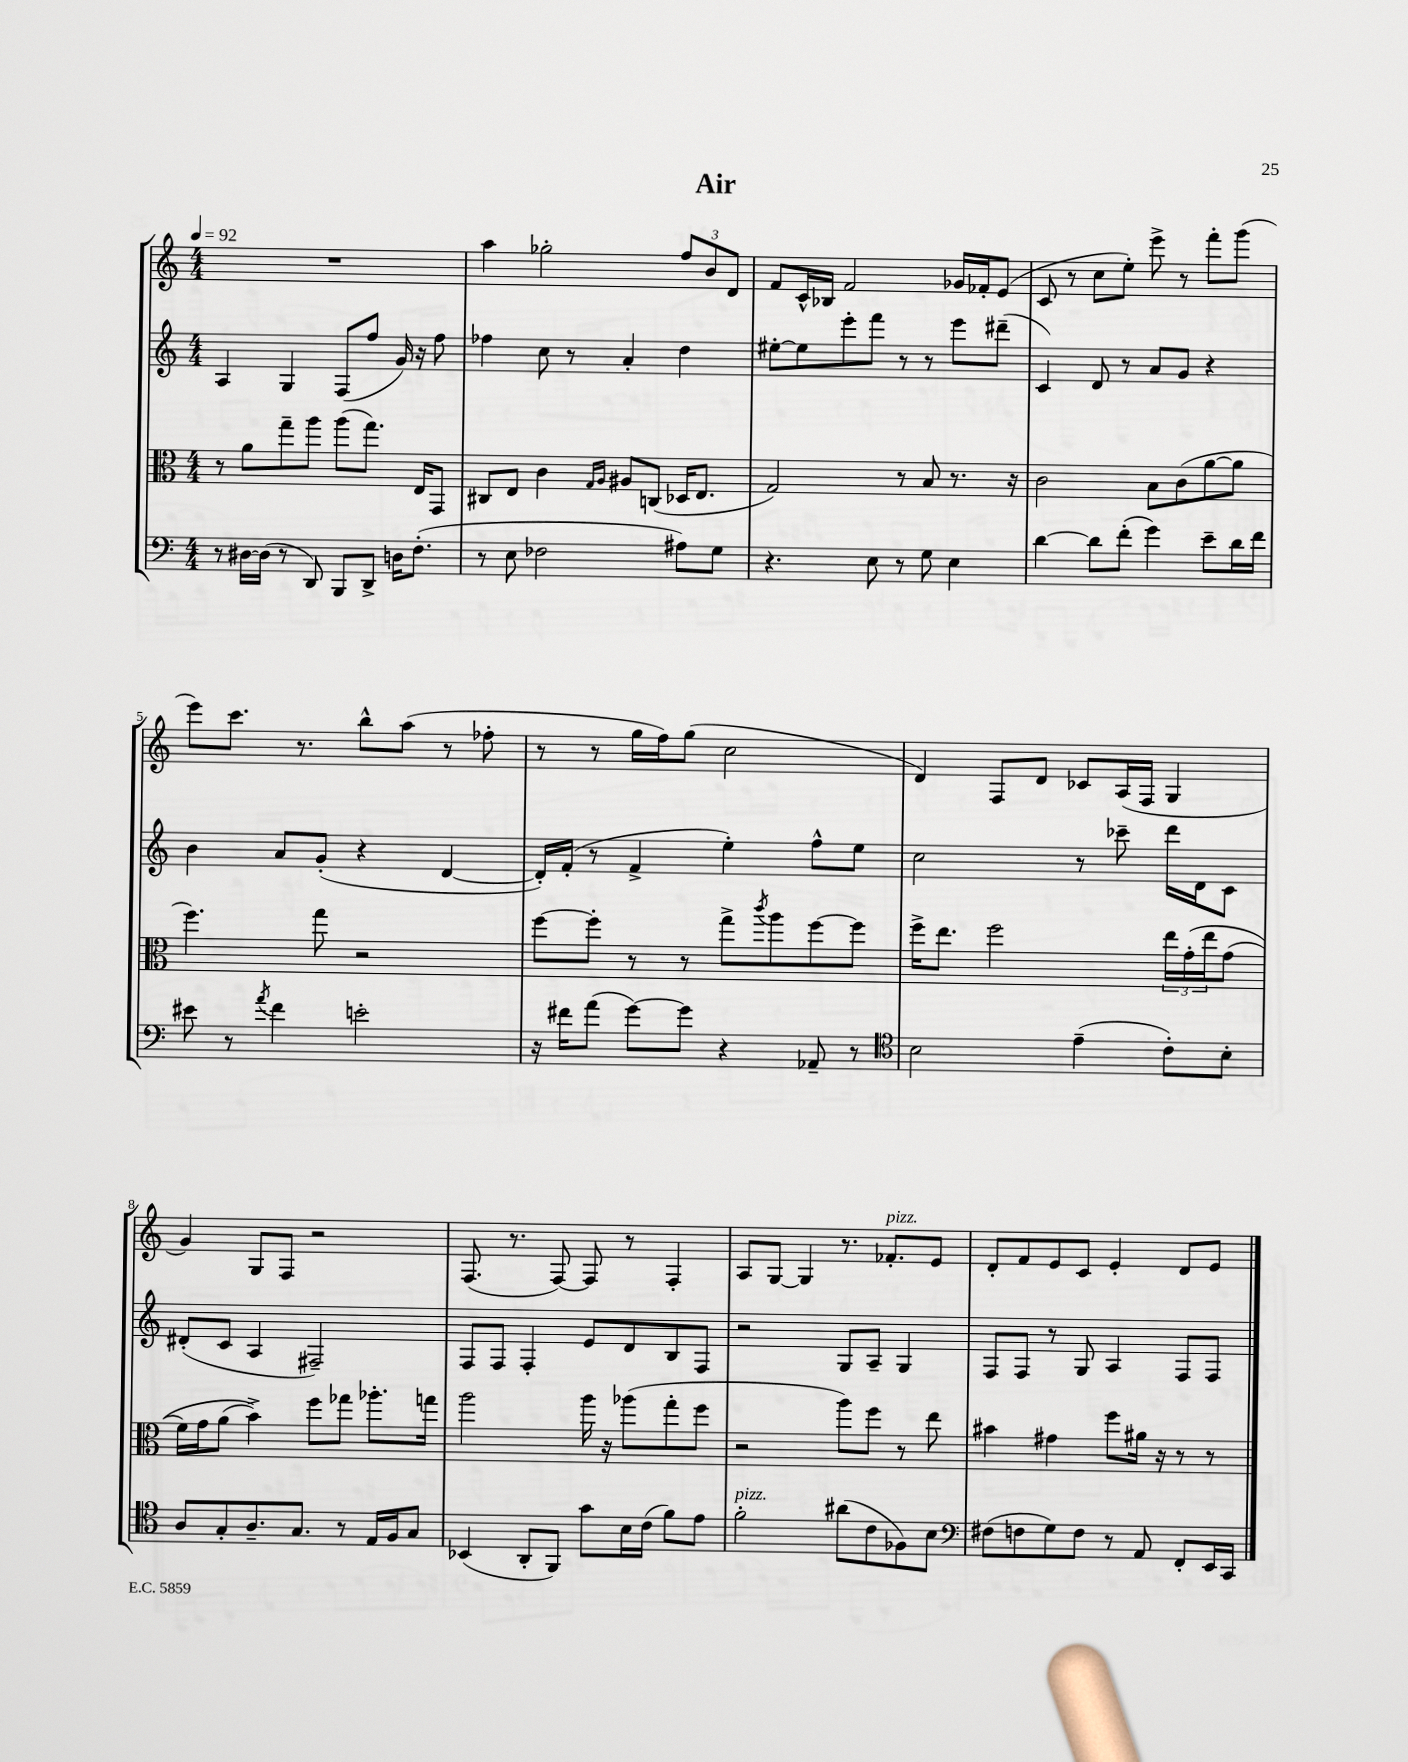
\header { title = "Air" }
<<
\new StaffGroup <<
\new Staff = "s0" {
    \clef treble \key c \major \numericTimeSignature \time 4/4 \tempo 4 = 92
    R1 |
    a''4 ges''2-. \tuplet 3/2 { f''8 b'8 d'8 } |
    f'8 c'16-^ bes16 f'2 ges'16 fes'16-. e'8( |
    c'8 r8 c''8 e''8-.) e'''8-> r8 f'''8-. g'''8( |
    e'''8) c'''8. r8. b''8-^ a''8( r8 fes''8-. |
    r8 r8 g''16 f''16) g''8( c''2 |
    d'4) f8 d'8 ces'8 a16( f16 g4 |
    g'4) g8 f8 r2 |
    f8.( r8. f8~) f8 r8 f4-. |
    a8 g8~ g4 r8. fes'8.-.^\markup { \italic "pizz." } e'8 |
    d'8-. f'8 e'8 c'8 e'4-. d'8 e'8 \bar "|." |
}
\new Staff = "s1" {
    \clef treble \key c \major \numericTimeSignature \time 4/4
    a4 g4 f8( f''8 g'16) r16 f''8 |
    fes''4 c''8 r8 a'4-. d''4 |
    eis''8~-. eis''8 e'''8-. f'''8 r8 r8 e'''8 dis'''8--( |
    c'4) d'8 r8 a'8 g'8 r4 |
    b'4 a'8 g'8-.( r4 d'4~ |
    d'16-.) f'16-.( r8 f'4-> e''4-.) f''8-^ e''8 |
    c''2 r8 ces'''8-- d'''16 d'16 c'8 |
    dis'8-.( c'8 a4 fis2--) |
    f8 f8 f4-. e'8 d'8 b8 f8 |
    r2 g8 a8-- g4 |
    f8 f8 r8 g8 a4 f8 f8 \bar "|." |
}
\new Staff = "s2" {
    \clef alto \key c \major \numericTimeSignature \time 4/4
    r8 a'8 g''8-- a''8 a''8( g''8.) e16 g,8 |
    cis8 e8 c'4 \grace { g16 a16 } ais8 c8( des16 e8. |
    g2) r8 b8 r8. r16 |
    c'2 b8 c'8( a'8~ a'8 |
    f''4.) g''8 r2 |
    f''8~ f''8-. r8 r8 g''8-> \acciaccatura { c'''8 } a''8 f''8~ f''8 |
    f''16-> e''8. f''2 \tuplet 3/2 { e''16 g'16-.\( e''16 } g'8( |
    f'16) g'16 a'8( b'4->)\) f''8 ges''8 aes''8.-. g''16 |
    a''2 a''16 r16 aes''8( g''8-. f''8 |
    r2 a''8) f''8 r8 e''8 |
    bis'4 gis'4 f''8 ais'16 r16 r8 r8 \bar "|." |
}
\new Staff = "s3" {
    \clef bass \key c \major \numericTimeSignature \time 4/4
    r8 dis16~ dis16( r8 d,8) b,,8 d,8-> d16 f8.-.( |
    r8 e8 fes2 ais8) g8 |
    r4. e8 r8 g8 e4 |
    d'4~ d'8 f'8-.( g'4) e'8-- d'16 f'16 |
    eis'8 r8 \acciaccatura { a'8 } f'4 e'2-. |
    r16 fis'16 a'8( g'8~) g'8 r4 aes,8-- r8 |
    \clef tenor b2 e'4--( c'8-.) b8-. |
    a8 g8-. a8.-- g8. r8 e16 f16 g8 |
    bes,4( a,8-. f,8) g'8 b16 c'16( f'8) e'8 |
    f'2-.^\markup { \italic "pizz." } ais'8( c'8 fes8) b8 |
    \clef bass fis8( f8 g8) f8 r8 a,8 f,8-. e,16 c,16 \bar "|." |
}
>>
>>
